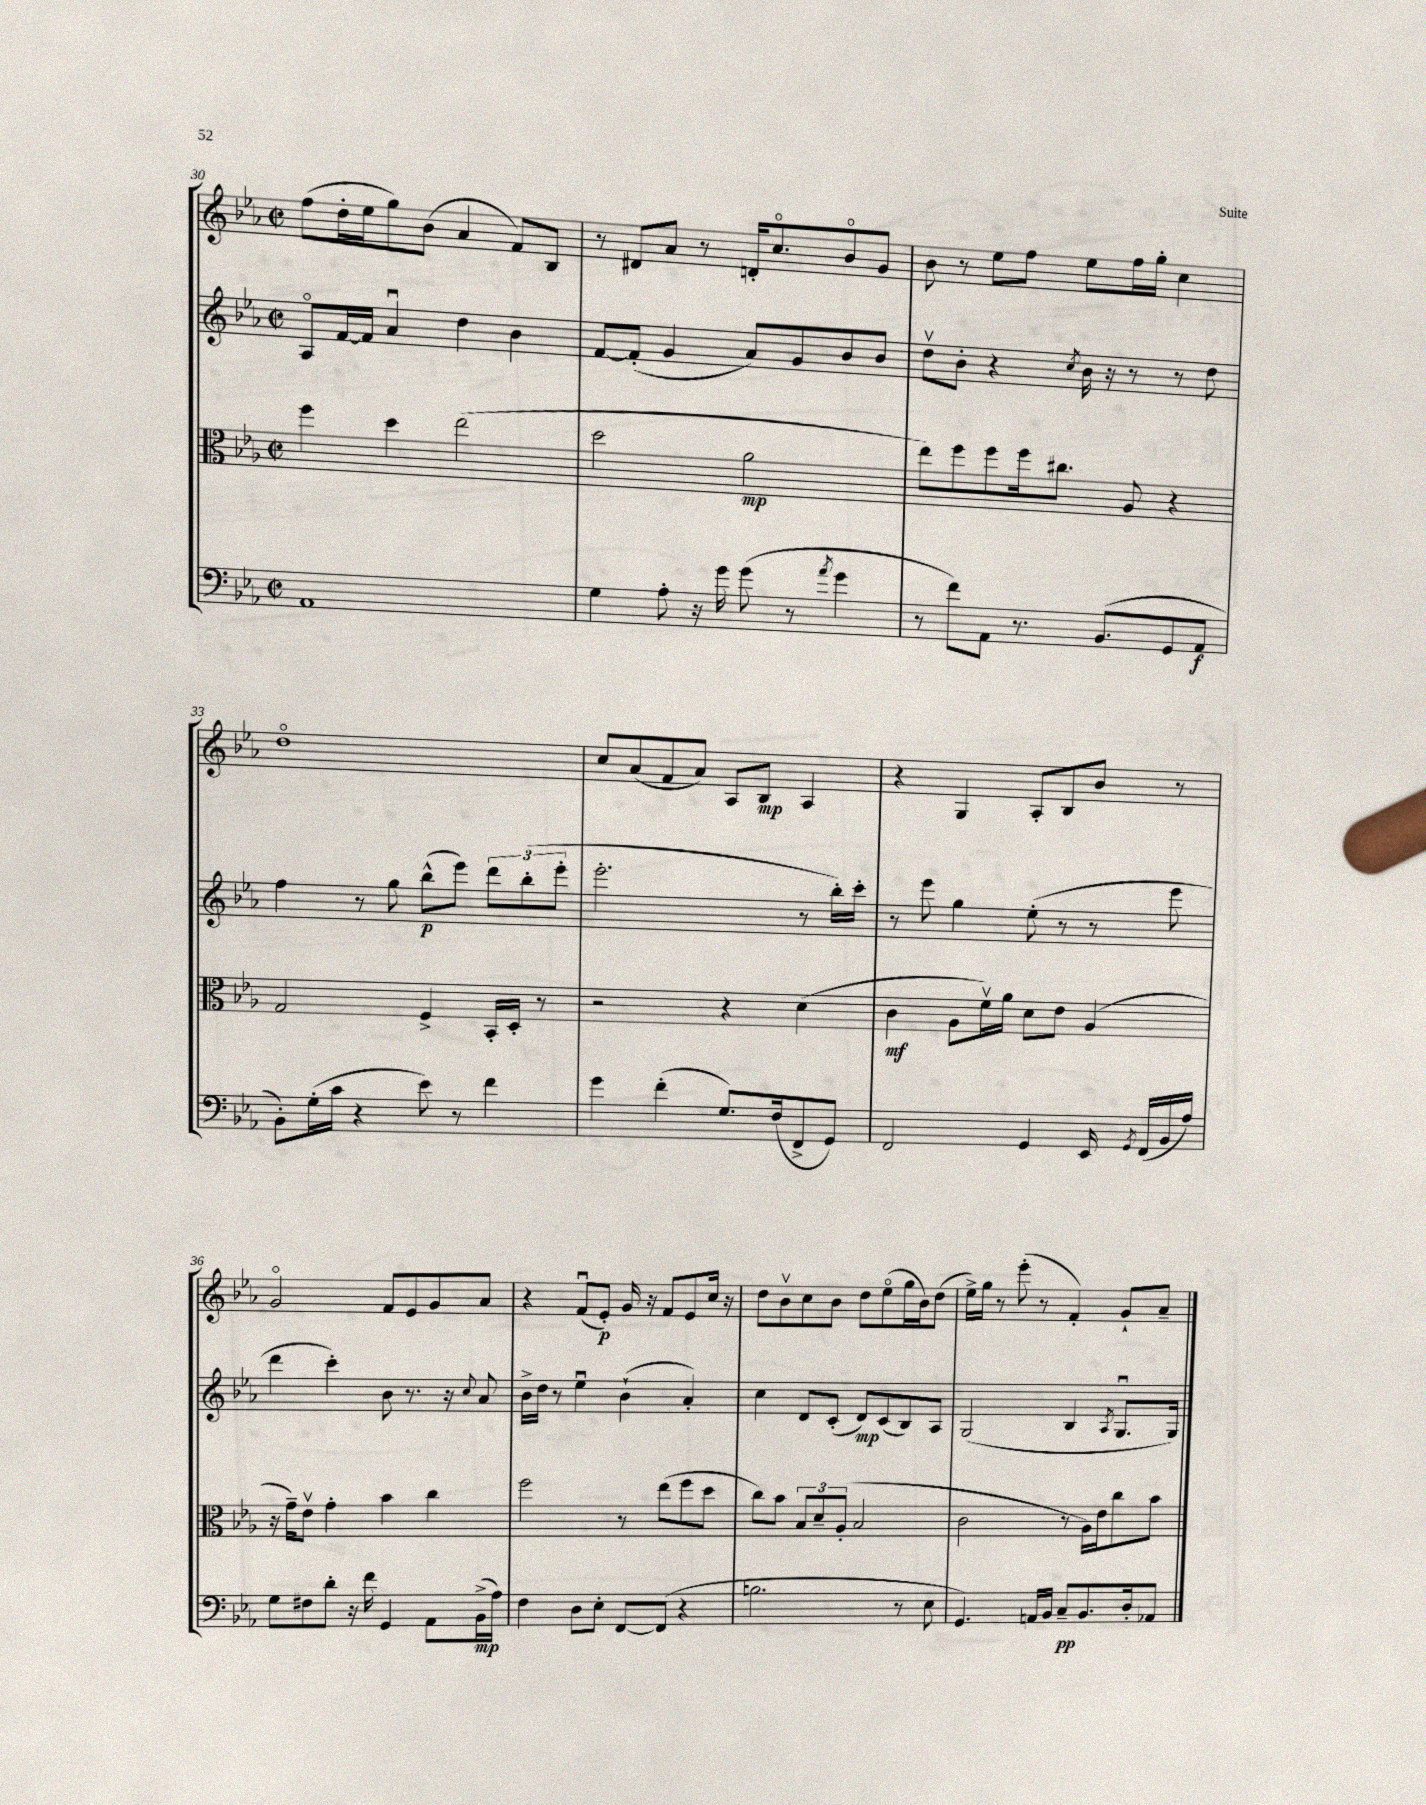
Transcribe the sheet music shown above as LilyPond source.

<<
\new StaffGroup <<
\new Staff = "s0" {
    \clef treble \key ees \major \defaultTimeSignature \time 2/2
    \autoBeamOff f''8[( d''16-. ees''16 g''8) bes'8]( aes'4 f'8[) bes8] |
    r8 dis'8[ aes'8] r8 d'16[-. c''8.\flageolet bes'8\flageolet g'8] |
    bes'8 r8 ees''8[ f''8] ees''8[ f''16 g''16]-. c''4 |
    d''1\flageolet |
    c''8[ aes'8( f'8 aes'8]) aes8[ bes8]\mp aes4 |
    r4 g4 aes8[-. bes8 bes'8] r8 |
    g'2\flageolet f'8[ ees'8 g'8 aes'8] |
    r4 f'8[\downbow( ees'8]-.\p) g'16 r16 f'8[ ees'8 c''16] r16 |
    d''8[ bes'8\upbow c''8 bes'8] d''8[ ees''8\flageolet( g''16 bes'16) d''8]( |
    ees''16[->) g''16] r8 ees'''8-.( r8 f'4-.) g'8[-! aes'8]-- \bar "|." |
}
\new Staff = "s1" {
    \clef treble \key ees \major \defaultTimeSignature \time 2/2
    \autoBeamOff aes8[\flageolet f'16~ f'16] aes'4\downbow d''4 bes'4 |
    f'8[~ f'8]-.( g'4 aes'8[) g'8 bes'8 bes'8] |
    d''8[\upbow bes'8]-. r4 \acciaccatura { c''8 } bes'16 r16 r8 r8 d''8 |
    f''4 r8 g''8 bes''8[-^\p( ees'''8]) \tuplet 3/2 { d'''8[ bes''8-.( ees'''8]-. } |
    ees'''2.-. r8 bes''16[-.) c'''16]-. |
    r8 ees'''8 g''4 ees''8-.( r8 r8 ees'''8 |
    d'''4 c'''4-.) bes'8 r8. r16 \appoggiatura { c''8 } aes'8 |
    bes'16[-> d''16] r8 ees''4\downbow bes'4-!( aes'4-.) |
    c''4 d'8[ c'8]-.( d'8[\mp) c'8( bes8) aes8] |
    g2( bes4 \acciaccatura { aes8 } g8.[\downbow g16]) \bar "|." |
}
\new Staff = "s2" {
    \clef alto \key ees \major \defaultTimeSignature \time 2/2
    \autoBeamOff f''4 d''4 ees''2( |
    d''2 aes'2\mp |
    ees''8[) f''8 f''8 f''16 cis''8.] aes8 r4 |
    g2 f4-> bes,16[-. d16]-. r8 |
    r2 r4 d'4( |
    c'4\mf aes8[ f'16\upbow) aes'16] d'8[ ees'8] aes4( |
    r16 g'16[--) ees'8]\upbow g'4-. bes'4 c''4 |
    f''2 r8 ees''8[( f''8 d''8] |
    c''8[) bes'8] \tuplet 3/2 { bes8[ d'8-- aes8]-.( } bes2 |
    c'2 r8 aes16[) ees'16 c''8 bes'8] \bar "|." |
}
\new Staff = "s3" {
    \clef bass \key ees \major \defaultTimeSignature \time 2/2
    \autoBeamOff aes,1 |
    g4 aes8-. r16 g'16 g'8( r8 \acciaccatura { aes'8 } g'4 |
    r8 f'8[) aes,8] r8. bes,8.[( g,8 aes,8]\f |
    bes,8[-.) g16-.( c'16] r4 ees'8) r8 f'4 |
    g'4 f'4-.( g8.[) f16( f,8-> g,8]) |
    f,2 g,4 ees,16 \acciaccatura { g,8 } f,16[( bes,16 aes16]) |
    g8[ fis8 d'8]-. r16 f'16 g,4 aes,8[ bes,16->\mp( aes16]) |
    f4 d8[ ees8]-. f,8[~ f,8]( r4 |
    b2. r8 ees8 |
    g,4.) a,16[ bes,16] c8[--\pp bes,8. d16-. aes,8] \bar "|." |
}
>>
>>
\layout { \context { \Score currentBarNumber = #30 } }
